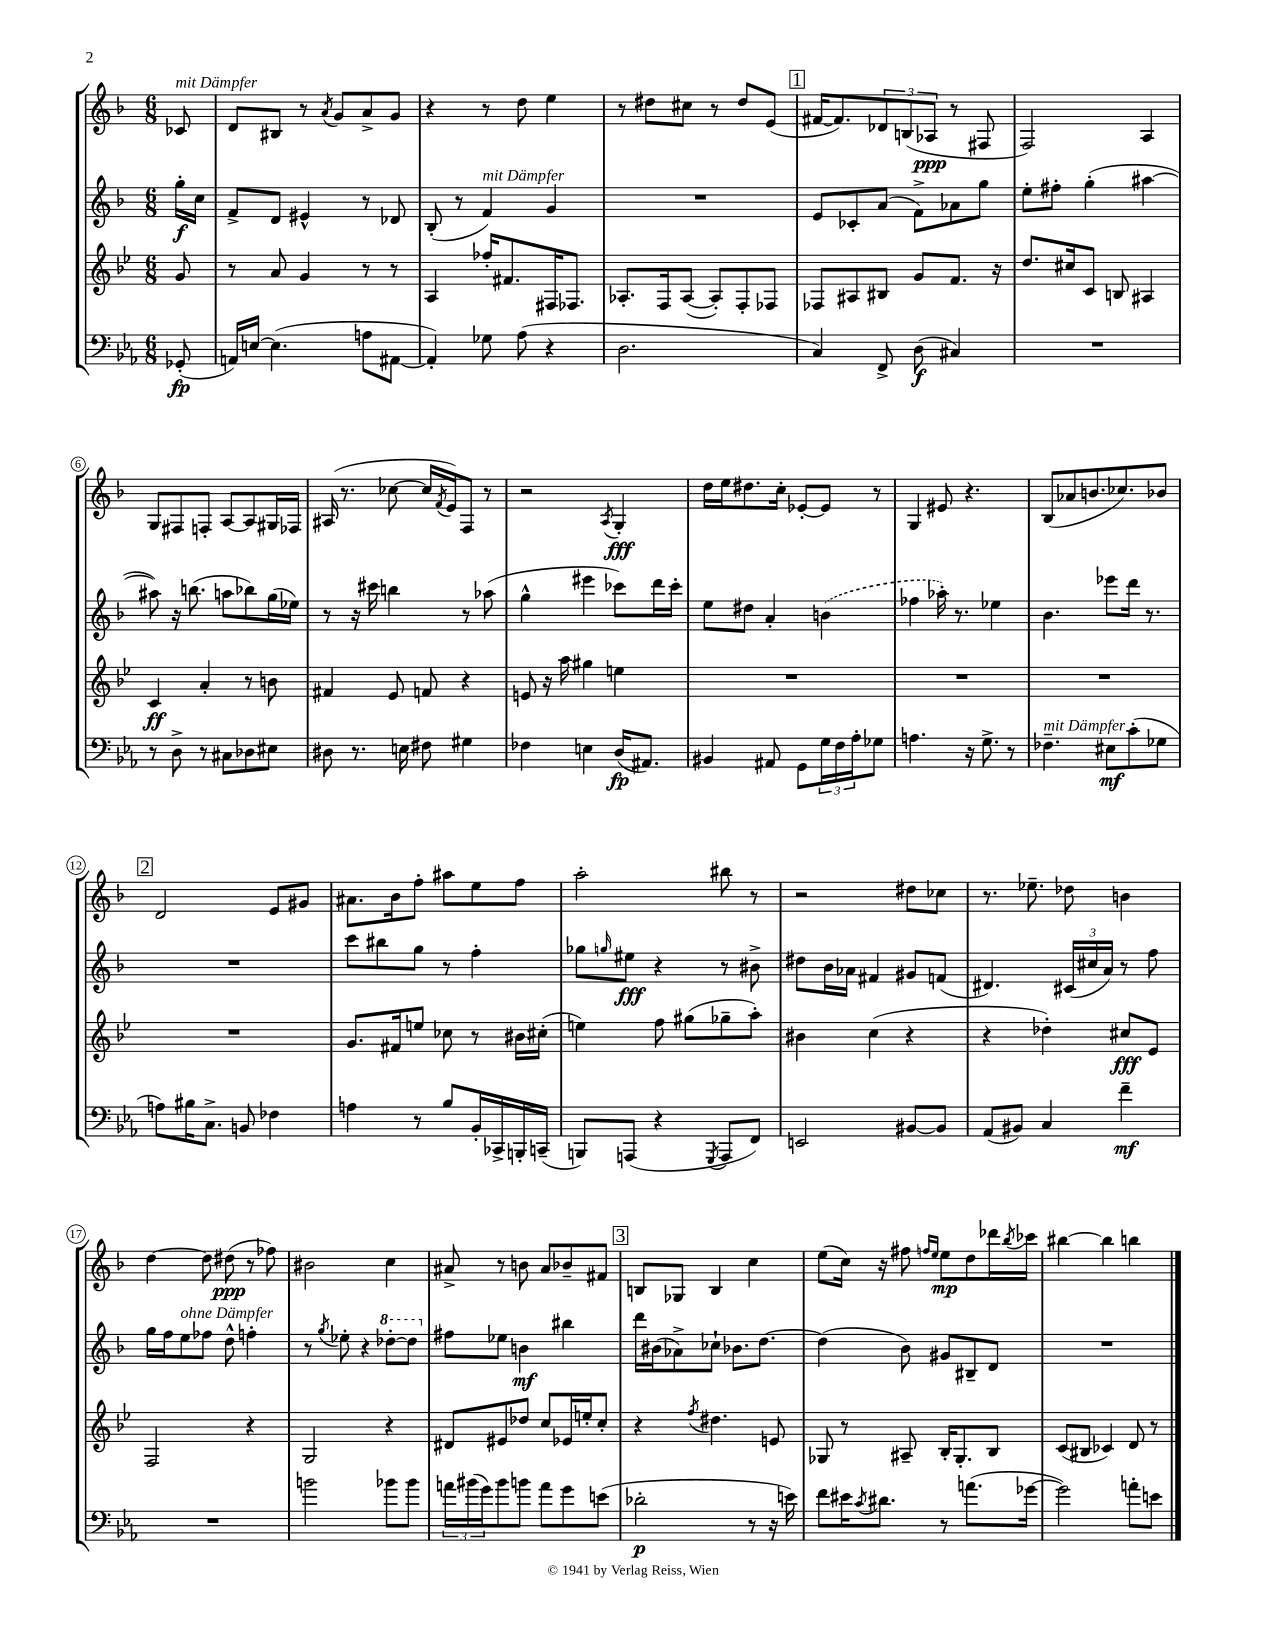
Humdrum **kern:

**kern	**dynam	**kern	**dynam	**kern	**dynam	**kern	**dynam
*part4	*part4	*part3	*part3	*part2	*part2	*part1	*part1
*staff4	*staff4	*staff3	*staff3	*staff2	*staff2	*staff1	*staff1
*clefF4	*	*clefG2	*	*clefG2	*	*clefG2	*
*k[b-e-a-]	*	*k[b-e-]	*	*k[b-]	*	*k[b-]	*
*M6/8	*	*M6/8	*	*M6/8	*	*M6/8	*
=	=	=	=	=	=	=	=
!	!	!	!	!	!	!LO:TX:a:i:t=mit Dämpfer	!
(8GG-X'/	fp	8g/	.	16gg'\LL	f	8c-X/	.
.	.	.	.	16cc\JJ	.	.	.
=1	=1	=1	=1	=1	=1	=1	=1
16AAn/LL)	.	8r	.	8f^/L	.	8d/L	.
[16En/JJ	.	.	.	.	.	.	.
(4.E\]	.	8a/	.	8d/J	.	8B#X/J	.
.	.	4g/	.	4e#X^^/	.	8r	.
.	.	.	.	.	.	8qa/	.
.	.	.	.	.	.	8g/L	.
8An\L	.	8r	.	8r	.	8a^/	.
[8AA#X\J	.	8r	.	8d-X/	.	8g/J	.
=2	=2	=2	=2	=2	=2	=2	=2
4AA#'/])	.	4A/	.	(8B-'/	.	4r	.
.	.	.	.	8r	.	.	.
!	!	!	!	!LO:TX:a:i:t=mit Dämpfer	!	!	!
8G-X\	.	16ff-X'/KL	.	4f/)	.	8r	.
.	.	8.f#X/	.	.	.	.	.
(8A-\	.	.	.	.	.	8dd\	.
4r	.	16F#X/K	.	4g/	.	4ee\	.
.	.	8.F-X/J	.	.	.	.	.
=3	=3	=3	=3	=3	=3	=3	=3
2.D\	.	8.A-X'/L	.	2.r	.	8r	.
.	.	.	.	.	.	8dd#X\L	.
.	.	16F/k	.	.	.	.	.
.	.	([8A-/J	.	.	.	8cc#X\J	.
.	.	8A-'/L])	.	.	.	8r	.
.	.	8F'/	.	.	.	8dd#/L	.
.	.	8F-X/J	.	.	.	(8e/J	.
!!LO:REH:place=s1:t=1
=4	=4	=4	=4	=4	=4	=4	=4
4C/)	.	8F-X/L	.	8e/L	.	[16f#X/KL	.
.	.	.	.	.	.	8.f#/])	.
.	.	8A#X/	.	8c-X'/	.	.	.
8FF^/	.	8B#X/J	.	(8a/J	.	12d-X/	.
.	.	.	.	.	.	(12Bn/	.
(8D\	f	8g/L	.	8f^\L)	.	.	.
.	.	.	.	.	.	12A-X/J	ppp
4C#X/)	.	8.f/J	.	8a-X\	.	8r	.
.	.	.	.	8gg\J	.	8F#X/	.
.	.	16r	.	.	.	.	.
=5	=5	=5	=5	=5	=5	=5	=5
2.r	.	8.dd/L	.	8ee'\L	.	2F/)	.
.	.	.	.	8ff#X'\J	.	.	.
.	.	16cc#X/k	.	.	.	.	.
.	.	8c/J	.	(4gg'\	.	.	.
.	.	8Bn/	.	.	.	.	.
.	.	4A#X/	.	[4aa#X\	.	4A/	.
!!LO:LB:g=z
=6	=6	=6	=6	=6	=6	=6	=6
8r	.	4c/	ff	8aa#X\])	.	8G/L	.
8D^\	.	.	.	16r	.	8F#X/	.
.	.	.	.	(8.bbn\	.	.	.
8r	.	4a'/	.	.	.	8Fn'/J	.
8C#X\L	.	.	.	8aan\L	.	[8A/L	.
8D-X\	.	8r	.	8bb-X\)	.	8A/]	.
8E#X\J	.	8bn\	.	(16gg\L	.	16G#X/L	.
.	.	.	.	16ee-X\JJ)	.	16F-X/JJ	.
=7	=7	=7	=7	=7	=7	=7	=7
8D#X\	.	4f#X/	.	8r	.	(16A#X/	.
.	.	.	.	.	.	8.r	.
8.r	.	.	.	16r	.	.	.
.	.	.	.	16ccc#X\	.	.	.
.	.	8e-/	.	4bbn\	.	[8cc-X\	.
16En\	.	.	.	.	.	.	.
8F#X\	.	8fn/	.	.	.	16cc-/LL]	.
.	.	.	.	.	.	8qf/	.
.	.	.	.	.	.	16e/J)	.
4G#X\	.	4r	.	8r	.	8F/J	.
.	.	.	.	(8aa-X\	.	8r	.
=8	=8	=8	=8	=8	=8	=8	=8
4F-X\	.	8en/	.	4gg^^\	.	2r	.
.	.	16r	.	.	.	.	.
.	.	16aa\	.	.	.	.	.
4En\	.	4gg#X\	.	4eee#X\	.	.	.
.	.	.	.	.	.	8qA/	.
(16D/KL	fp	4een\	.	8ccc-X\L)	.	4G'/	fff
8.AA#X/J)	.	.	.	.	.	.	.
.	.	.	.	16ddd\L	.	.	.
.	.	.	.	16ccc-'\JJ	.	.	.
=9	=9	=9	=9	=9	=9	=9	=9
4BB#X/	.	2.r	.	8ee\L	.	16dd\LL	.
.	.	.	.	.	.	16ee\J	.
.	.	.	.	8dd#X\J	.	8.dd#X\	.
8AA#X/	.	.	.	4a'/	.	.	.
.	.	.	.	.	.	16cc'\Jk	.
8GG\L	.	.	.	.	.	[8e-X'/L	.
24G\L	.	.	.	(4bn\	.	8e-/J]	.
24F\	.	.	.	.	.	.	.
24A-'\J	.	.	.	.	.	.	.
8G-X\J	.	.	.	.	.	8r	.
=10	=10	=10	=10	=10	=10	=10	=10
4.An\	.	2.r	.	4ff-X\	.	4G/	.
.	.	.	.	16aa-X'\)	.	8e#X/	.
.	.	.	.	8.r	.	.	.
16r	.	.	.	.	.	4.r	.
8.G^\	.	.	.	.	.	.	.
.	.	.	.	4ee-X\	.	.	.
8r	.	.	.	.	.	.	.
=11	=11	=11	=11	=11	=11	=11	=11
!LO:TX:a:i:t=mit Dämpfer	!	!	!	!	!	!	!
4.F-X~\	.	2.r	.	4.b-\	.	(8B-/L	.
.	.	.	.	.	.	8a-X/	.
.	.	.	.	.	.	8.bn/	.
8E#X\L	mf	.	.	8eee-X\L	.	.	.
.	.	.	.	.	.	8.cc-X/)	.
(8c'\	.	.	.	16ddd\Jk	.	.	.
.	.	.	.	8.r	.	.	.
8G-X\J	.	.	.	.	.	8b-X/J	.
!!LO:LB:g=z
!!LO:REH:place=s1:t=2
=12	=12	=12	=12	=12	=12	=12	=12
8An\L)	.	2.r	.	2.r	.	2d/	.
16B#X\K	.	.	.	.	.	.	.
8.C^\J	.	.	.	.	.	.	.
8BBn/	.	.	.	.	.	.	.
4F-X\	.	.	.	.	.	8e/L	.
.	.	.	.	.	.	8g#X/J	.
=13	=13	=13	=13	=13	=13	=13	=13
4An\	.	8.g/L	.	8ccc\L	.	8.a#X\L	.
.	.	.	.	8bb#X\	.	.	.
.	.	16f#X/k	.	.	.	16b-\k	.
8r	.	8een/J	.	8gg\J	.	8ff'\J	.
8B-/L	.	8cc-X\	.	8r	.	8aa#X\L	.
16BB-'/L	.	8r	.	4ff'\	.	8ee\	.
16CC-X^/	.	.	.	.	.	.	.
16BBBn'/	.	16b#X\LL	.	.	.	8ff\J	.
(16CCn~/JJ	.	(16cc#X'\JJ	.	.	.	.	.
=14	=14	=14	=14	=14	=14	=14	=14
8BBBn/L)	.	4een\)	.	8gg-X\L	.	2aa'\	.
.	.	.	.	16qqggn/	.	.	.
(8AAAn/J	.	.	.	8ee#X\J	fff	.	.
4r	.	8ff\	.	4r	.	.	.
.	.	(8gg#X\L	.	.	.	.	.
8qGGG/	.	.	.	.	.	.	.
8AAA/L	.	8gg-X~\	.	8r	.	8bb#X\	.
8FF/J)	.	8aa'\J)	.	8b#X^\	.	8r	.
=15	=15	=15	=15	=15	=15	=15	=15
2EEn/	.	4b#X\	.	8dd#X\L	.	2r	.
.	.	.	.	16b-\L	.	.	.
.	.	.	.	16a-X\JJ	.	.	.
.	.	(4cc\	.	4f#X/	.	.	.
[8BB#X/L	.	4r	.	8g#X/L	.	8dd#X\L	.
8BB#/J]	.	.	.	(8fn/J	.	8cc-X\J	.
=16	=16	=16	=16	=16	=16	=16	=16
(8AA-/L	.	4r	.	4.d#X/)	.	8.r	.
8BB#X/J)	.	.	.	.	.	.	.
.	.	.	.	.	.	8.ee-X~\	.
4C/	.	4dd-X'\)	.	.	.	.	.
.	.	.	.	(24c#X/LL	.	8dd-X\	.
.	.	.	.	24cc#X/	.	.	.
.	.	.	.	24a/JJ)	.	.	.
4f~\	mf	8cc#X/L	fff	8r	.	4bn\	.
.	.	8e-/J	.	8ff\	.	.	.
!!LO:LB:g=z
=17	=17	=17	=17	=17	=17	=17	=17
2.r	.	2F/	.	16gg\LL	.	[4dd\	.
.	.	.	.	16ff\J	.	.	.
!	!	!	!	!LO:TX:a:i:t=ohne Dämpfer	!	!	!
.	.	.	.	8ee\	.	.	.
.	.	.	.	8ff-X\J	.	8dd\]	.
.	.	.	.	8dd^^\	.	(8dd#X\	ppp
.	.	4r	.	4ffn'\	.	8r	.
.	.	.	.	.	.	8ff-X\)	.
=18	=18	=18	=18	=18	=18	=18	=18
2bn\	.	2G/	.	8r	.	2b#X\	.
.	.	.	.	8qgg/	.	.	.
.	.	.	.	8ee-X'\	.	.	.
.	.	.	.	4r	.	.	.
*	*	*	*	*8va	*	*	*
8b-X\L	.	4r	.	[8ddd-X'\L	.	4cc\	.
8b-\J	.	.	.	8ddd-\J]	.	.	.
=19	=19	=19	=19	=19	=19	=19	=19
*	*	*	*	*X8va	*	*	*
24an\LL	.	8d#X/L	.	8ff#X\L	.	8a#X^/	.
(24b#X\	.	.	.	.	.	.	.
24g\J)	.	.	.	.	.	.	.
8b#\	.	8e#X/	.	8ee-X\J	.	8r	.
8bn\J	.	8dd-X/J	.	4bn\	mf	8bn\	.
8a\L	.	8cc/L	.	.	.	8a#/L	.
8g\	.	16e-X/L	.	4bb#X\	.	8b-X~/	.
.	.	16een'/J	.	.	.	.	.
(8en\J	.	8cc'/J	.	.	.	8f#X/J	.
!!LO:REH:place=s1:t=3
=20	=20	=20	=20	=20	=20	=20	=20
2d-X'\	p	4r	.	16ddd\LL	.	8Bn/L	.
.	.	.	.	(16b#X\J	.	.	.
.	.	.	.	8a-X^\)	.	8G-X/J	.
.	.	8qff/	.	.	.	.	.
.	.	4.dd#X\	.	8cc-X`\J	.	4B/	.
.	.	.	.	8.b-X\L	.	.	.
8r	.	.	.	.	.	4cc\	.
.	.	.	.	[8.dd\J	.	.	.
16r	.	8en/	.	.	.	.	.
16en\)	.	.	.	.	.	.	.
=21	=21	=21	=21	=21	=21	=21	=21
8f\L	.	8G-X/	.	(4dd\]	.	(8ee\L	.
16e#X\K	.	8r	.	.	.	16cc\Jk)	.
8qc/	.	.	.	.	.	.	.
8.d#X\J	.	.	.	.	.	16r	.
.	.	8A#X~/	.	8b-\)	.	8ff#X\	.
.	.	.	.	.	.	16qqffn/LL	.
.	.	.	.	.	.	16qqee/JJ	.
8r	.	16B-'/KL	.	8g#X/L	.	8ee\L	mp
.	.	8.G-'/	.	.	.	.	.
(8.an\L	.	.	.	8B#X~/	.	8dd\	.
.	.	8B-/J	.	8d/J	.	16ddd-X\L	.
.	.	.	.	.	.	8qbb-/	.
[16g-X\Jk	.	.	.	.	.	16ccc-X\JJ	.
=22	=22	=22	=22	=22	=22	=22	=22
2g-\])	.	(8c/L	.	2.r	.	[4bb#X\	.
.	.	8B#X/J	.	.	.	.	.
.	.	4c-X/)	.	.	.	4bb#\]	.
8an'\L	.	8d/	.	.	.	4bbn\	.
8en\J	.	8r	.	.	.	.	.
==	==	==	==	==	==	==	==
*-	*-	*-	*-	*-	*-	*-	*-
